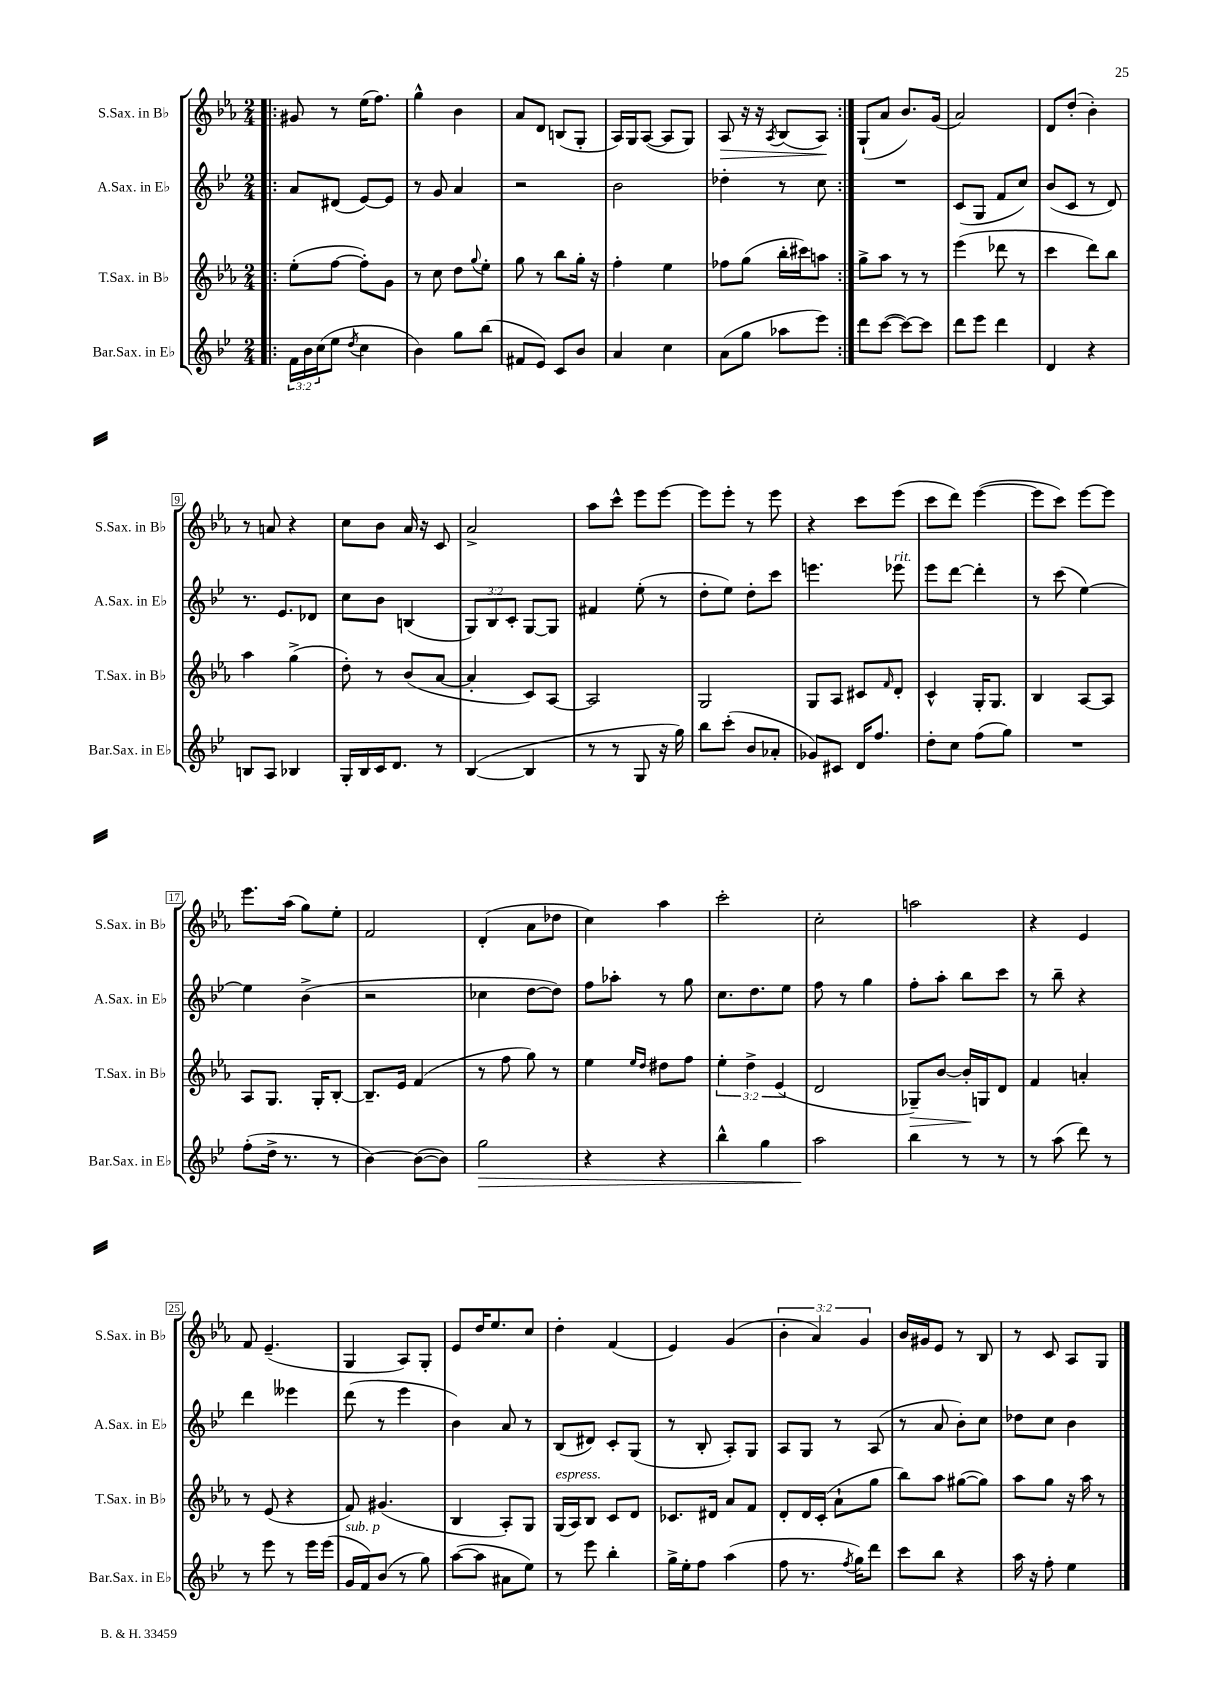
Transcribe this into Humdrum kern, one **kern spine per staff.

**kern	**dynam	**kern	**dynam	**kern	**kern	**dynam
*part4	*part4	*part3	*part3	*part2	*part1	*part1
*staff4	*staff4	*staff3	*staff3	*staff2	*staff1	*staff1
*I"Bar.Sax. in E♭	*	*I"T.Sax. in B♭	*	*I"A.Sax. in E♭	*I"S.Sax. in B♭	*
*I'Bar.Sax. in E♭	*	*I'T.Sax. in B♭	*	*I'A.Sax. in E♭	*I'S.Sax. in B♭	*
*clefG2	*	*clefG2	*	*clefG2	*clefG2	*
*k[b-e-]	*	*k[b-e-a-]	*	*k[b-e-]	*k[b-e-a-]	*
*M2/4	*	*M2/4	*	*M2/4	*M2/4	*
=1!|:	=1!|:	=1!|:	=1!|:	=1!|:	=1!|:	=1!|:
24f\LL	.	(8ee-'\L	.	8a/L	8g#X/	.
24b-\	.	.	.	.	.	.
(24cc\J	.	.	.	.	.	.
8ee-\J	.	[8ff\J	.	(8d#X/J	8r	.
8qdd/	.	.	.	.	.	.
4cc\	.	8ff'\L])	.	[8e-/L)	(16ee-\KL	.
.	.	.	.	.	8.ff\J)	.
.	.	8g\J	.	8e-/J]	.	.
=2	=2	=2	=2	=2	=2	=2
4b-\)	.	8r	.	8r	4gg^^\	.
.	.	8cc\	.	8g/	.	.
8gg\L	.	8dd\L	.	4a/	4b-\	.
.	.	8qqgg/	.	.	.	.
(8bb-\J	.	8ee-'\J	.	.	.	.
=3	=3	=3	=3	=3	=3	=3
8f#X/L	.	8gg\	.	2r	8a-/L	.
8e-/J)	.	8r	.	.	8d/J	.
8c/L	.	8bb-\L	.	.	(8Bn/L	.
8b-/J	.	16gg'\Jk	.	.	8G'/J	.
.	.	16r	.	.	.	.
=4	=4	=4	=4	=4	=4	=4
4a/	.	4ff'\	.	2b-\	16A-/LL)	.
.	.	.	.	.	16G/J	.
.	.	.	.	.	([8A-/J	.
4cc\	.	4ee-\	.	.	8A-/L]	.
.	.	.	.	.	8G/J)	.
=5	=5	=5	=5	=5	=5	=5
!	!	!	!	!	!	!LO:HP:b
(8a\L	.	8ff-X\L	.	4dd-X'\	8A-/	>
8gg\J	.	(8gg\J	.	.	16r	.
.	.	.	.	.	16r	.
.	.	.	.	.	8qA-/	.
8aa-X\L	.	16bb-'\LL	.	8r	(8B-/L	.
.	.	16ccc#X\J)	.	.	.	.
8eee-\J)	.	8aan\J	.	8cc\	8A-/J)	.
.	.	.	.	.	.	]
=6:|!	=6:|!	=6:|!	=6:|!	=6:|!	=6:|!	=6:|!
8ddd\L	.	8gg^\L	.	2r	(8G`/L	.
([8ccc\J	.	8aa-\J	.	.	8a-/J	.
8ccc\L_)	.	8r	.	.	8.b-/L)	.
8ccc\J]	.	8r	.	.	.	.
.	.	.	.	.	(16g/Jk	.
=7	=7	=7	=7	=7	=7	=7
8ddd\L	.	(4eee-\	.	(8c/L	2a-/)	.
8eee-\J	.	.	.	8G/J	.	.
4ddd\	.	8ddd-X\	.	8f/L	.	.
.	.	8r	.	8cc/J)	.	.
=8	=8	=8	=8	=8	=8	=8
4d/	.	4ccc\	.	(8b-/L	8d/L	.
.	.	.	.	8c/J	(8dd'/J	.
4r	.	8ddd\L)	.	8r	4b-'\)	.
.	.	8bb-\J	.	8d/)	.	.
!!LO:LB:g=z
=9	=9	=9	=9	=9	=9	=9
8Bn/L	.	4aa-\	.	8.r	8r	.
8A/J	.	.	.	.	8an/	.
.	.	.	.	8.e-/L	.	.
4B-X/	.	(4gg^\	.	.	4r	.
.	.	.	.	8d-X/J	.	.
=10	=10	=10	=10	=10	=10	=10
16G'/LL	.	8dd'\)	.	8cc\L	8cc\L	.
16B-/	.	.	.	.	.	.
16c/J	.	8r	.	8b-\J	8b-\J	.
8.d/J	.	.	.	.	.	.
.	.	(8b-/L	.	(4Bn/	16a-/	.
.	.	.	.	.	16r	.
8r	.	[8a-/J	.	.	8c/	.
=11	=11	=11	=11	=11	=11	=11
([4B-/	.	4a-'/]	.	12G/L)	2a-^/	.
.	.	.	.	12B-/	.	.
.	.	.	.	12c'/J	.	.
4B-/]	.	8c/L)	.	[8G/L	.	.
.	.	[8A-/J	.	8G/J]	.	.
=12	=12	=12	=12	=12	=12	=12
8r	.	2A-/]	.	4f#X/	8aa-\L	.
8r	.	.	.	.	8ccc^^\J	.
8G/	.	.	.	(8ee-'\	8eee-\L	.
16r	.	.	.	8r	[8eee-\J	.
16gg\)	.	.	.	.	.	.
=13	=13	=13	=13	=13	=13	=13
8bb-\L	.	2G/	.	8dd'\L	8eee-\L]	.
(8ccc'\J	.	.	.	8ee-\J)	8eee-'\J	.
8b-/L	.	.	.	8dd'\L	8r	.
8a-X'/J	.	.	.	8ccc\J	8eee-\	.
=14	=14	=14	=14	=14	=14	=14
8g-X/L)	.	8G/L	.	4.eeen\	4r	.
8c#X/J	.	8A-/J	.	.	.	.
16d/KL	.	8c#X/L	.	.	8ccc\L	.
8.ff/J	.	.	.	.	.	.
.	.	16qqf/	.	.	.	.
!	!	!	!	!LO:TX:a:i:t=rit.	!	!
.	.	8d'/J	.	8eee-X\	(8eee-\J	.
=15	=15	=15	=15	=15	=15	=15
8dd'\L	.	4c^^/	.	8eee-\L	8ccc\L	.
8cc\J	.	.	.	[8ddd\J	8ddd\J)	.
(8ff\L	.	16G'/KL	.	4ddd'\]	([4eee-\	.
.	.	8.G/J	.	.	.	.
8gg\J)	.	.	.	.	.	.
=16	=16	=16	=16	=16	=16	=16
2r	.	4B-/	.	8r	8eee-\L]	.
.	.	.	.	(8ccc\	8ccc\J)	.
.	.	[8A-/L	.	[4ee-\)	[8eee-\L	.
.	.	8A-/J]	.	.	8eee-\J]	.
!!LO:LB:g=z
=17	=17	=17	=17	=17	=17	=17
(8ff'\L	.	8A-/L	.	4ee-\]	8.eee-\L	.
16dd^\Jk	.	8.G/J	.	.	.	.
8.r	.	.	.	.	(16aa-\Jk	.
.	.	.	.	(4b-^\	8gg\L)	.
.	.	16G'/KL	.	.	.	.
8r	.	[8B-'/J	.	.	8ee-'\J	.
=18	=18	=18	=18	=18	=18	=18
[4b-\)	.	8.B-~/L]	.	2r	2f/	.
.	.	16e-/Jk	.	.	.	.
(8b-\L_	.	(4f/	.	.	.	.
8b-\J])	.	.	.	.	.	.
=19	=19	=19	=19	=19	=19	=19
!	!LO:HP:b	!	!	!	!	!
2gg\	>	8r	.	4cc-X\	(4d'/	.
.	.	8ff\	.	.	.	.
.	.	8gg\)	.	[8dd\L	8a-\L	.
.	.	8r	.	8dd\J])	8dd-X\J	.
=20	=20	=20	=20	=20	=20	=20
4r	.	4ee-\	.	8ff\L	4cc\)	.
.	.	.	.	8aa-X'\J	.	.
.	.	16qqee-/LL	.	.	.	.
.	.	16qqdd/JJ	.	.	.	.
4r	.	8dd#X\L	.	8r	4aa-\	.
.	.	8ff\J	.	8gg\	.	.
=21	=21	=21	=21	=21	=21	=21
4bb-^^\	.	6ee-'\	.	8.cc\L	2ccc'\	.
.	.	6dd^\	.	.	.	.
.	.	.	.	8.dd\	.	.
4gg\	.	.	.	.	.	.
.	.	(6e-/	.	.	.	.
.	.	.	.	8ee-\J	.	.
=22	=22	=22	=22	=22	=22	=22
2aa\	.	2d/	.	8ff\	2cc'\	.
.	.	.	.	8r	.	.
.	.	.	.	4gg\	.	.
.	]	.	.	.	.	.
=23	=23	=23	=23	=23	=23	=23
!	!	!	!LO:HP:b	!	!	!
4bb-\	.	8G-X~/L)	>	8ff'\L	2aan\	.
.	.	[8b-/J	.	8aa'\J	.	.
8r	.	16b-'/LL]	.	8bb-\L	.	.
.	.	16Gn/J	]	.	.	.
8r	.	8d/J	.	8ccc\J	.	.
=24	=24	=24	=24	=24	=24	=24
8r	.	4f/	.	8r	4r	.
(8aa\	.	.	.	8bb-~\	.	.
8ddd\)	.	4an'/	.	4r	4e-/	.
8r	.	.	.	.	.	.
!!LO:LB:g=z
=25	=25	=25	=25	=25	=25	=25
8r	.	8r	.	4ddd\	8f/	.
8eee-\	.	(8e-/	.	.	(4.e-~/	.
8r	.	4r	.	4eee--X\	.	.
16eee-\LL	.	.	.	.	.	.
(16eee-\JJ	.	.	.	.	.	.
=26	=26	=26	=26	=26	=26	=26
!LO:TX:a:i:t=sub. p	!	!	!	!	!	!
16g/LL	.	8f/)	.	(8ddd\	4G/	.
16f/J)	.	.	.	.	.	.
(8b-/J	.	(4.g#X/	.	8r	.	.
8r	.	.	.	4eee-\	8A-/L)	.
8gg\)	.	.	.	.	8G'/J	.
=27	=27	=27	=27	=27	=27	=27
([8aa\L	.	4B-/	.	4b-\)	8e-/L	.
8aa\J]	.	.	.	.	16dd/K	.
.	.	.	.	.	8.ee-/	.
8a#X\L	.	8A-'/L)	.	8a/	.	.
8ee-\J)	.	8G/J	.	8r	8cc/J	.
=28	=28	=28	=28	=28	=28	=28
!	!	!LO:TX:a:i:t=espress.	!	!	!	!
8r	.	(16G/LL	.	(8B-/L	4dd'\	.
.	.	16A-/J)	.	.	.	.
8eee-\	.	8B-/J	.	8d#X/J)	.	.
4bb-'\	.	8c/L	.	8c'/L	(4f/	.
.	.	8d/J	.	(8G/J	.	.
=29	=29	=29	=29	=29	=29	=29
16gg^\LL	.	8.c-X/L	.	8r	4e-/)	.
16ee-'\J	.	.	.	.	.	.
8ff\J	.	.	.	8B-'/	.	.
.	.	16d#X/Jk	.	.	.	.
(4aa\	.	8a-/L	.	8A'/L)	(4g/	.
.	.	8f/J	.	8G/J	.	.
=30	=30	=30	=30	=30	=30	=30
8ff\	.	8d'/L	.	8A/L	6b-'\	.
8.r	.	16d/L	.	8G/J	.	.
.	.	.	.	.	6a-/)	.
.	.	(16c'/JJ	.	.	.	.
.	.	8a-`\L	.	8r	.	.
8qff/	.	.	.	.	.	.
16gg\KL)	.	.	.	.	.	.
.	.	.	.	.	6g/	.
8ddd\J	.	8gg\J	.	(8A/	.	.
=31	=31	=31	=31	=31	=31	=31
8ccc\L	.	8bb-\L)	.	8r	16b-/LL	.
.	.	.	.	.	16g#X/J	.
8bb-\J	.	8aa-\J	.	8a/	8e-/J	.
4r	.	([8gg#X\L	.	8b-'\L)	8r	.
.	.	8gg#\J])	.	8cc\J	8B-/	.
=32	=32	=32	=32	=32	=32	=32
16aa\	.	8aa-\L	.	8dd-X\L	8r	.
16r	.	.	.	.	.	.
8ff'\	.	8gg\J	.	8cc\J	8c/	.
4ee-\	.	16r	.	4b-\	8A-/L	.
.	.	16aa-\	.	.	.	.
.	.	8r	.	.	8G/J	.
==	==	==	==	==	==	==
*-	*-	*-	*-	*-	*-	*-
